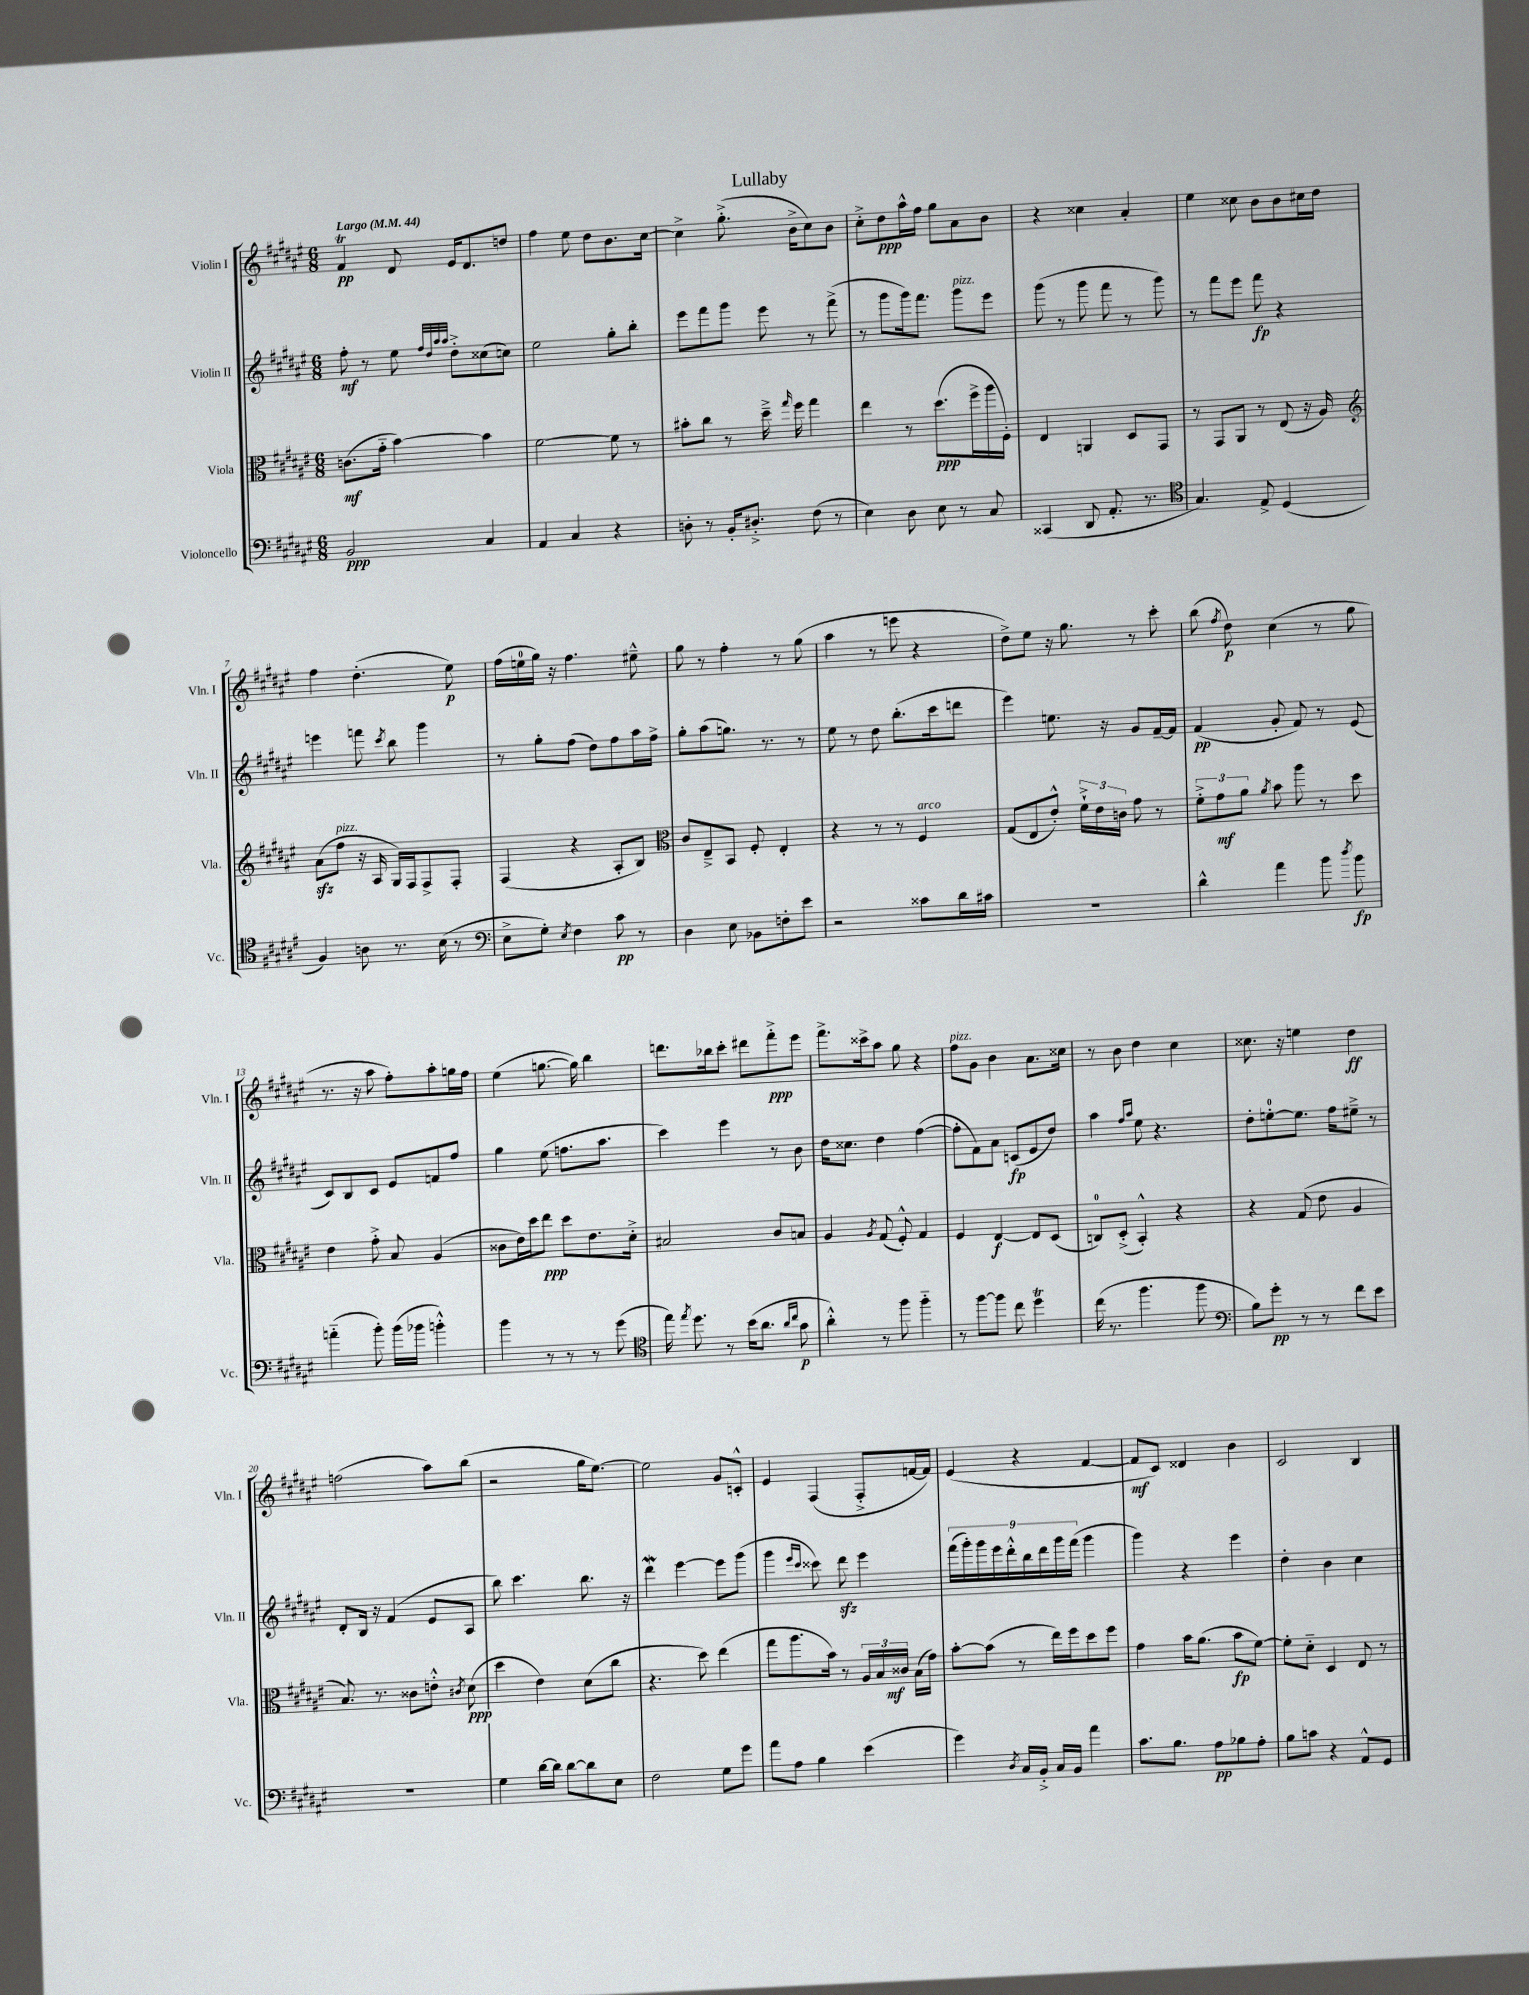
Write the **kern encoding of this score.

**kern	**kern	**kern	**kern
*staff4	*staff3	*staff2	*staff1
*clefF4	*clefC3	*clefG2	*clefG2
*k[f#c#g#d#a#e#]	*k[f#c#g#d#a#e#]	*k[f#c#g#d#a#e#]	*k[f#c#g#d#a#e#]
*M6/8	*M6/8	*M6/8	*M6/8
*MM44	*MM44	*MM44	*MM44
2BB/	(8.c\L	8ff#'\	4f#/
.	.	8r	.
.	16g#'~\Jk	.	.
.	[4b\)	8ee#\	8d#/
.	.	32qqff#/LLL	.
.	.	32qqdd#/	.
.	.	32qqaa#/	.
.	.	32qqaa#/JJJ	.
.	.	8dd#'^\L	16e#/LK
.	.	.	8.d#/
4C#/	4b\]	(8cc##\	.
.	.	8cc\J)	8dd/J
=	=	=	=
4AA#/	[2f#\	2ee#\	4ff#\
4C#/	.	.	8ee#\
.	.	.	8dd#\L
4r	8f#\]	8gg#'\L	8.b\
.	8r	8bb'\J	.
.	.	.	[16cc#\Jk
=	=	=	=
8D'\	8b#'\L	8eee#\L	4cc#^\]
8r	8cc#\J	8fff#\	.
16BB'/LK	8r	8ggg#\J	(8.gg#'^\
8.D#'^/J	.	.	.
.	16dd#~^\	8eee#\	.
.	16qqgg#/	.	.
.	16ff#\	.	16b^\LK
(8F#\	4gg#\	8r	8cc#\)
8r	.	(8fff#^\	8b\J
=	=	=	=
4E#\)	4ee#\	8r	8cc#'^\L
.	.	8ggg#\L	8dd#\
8D#\	8r	16ggg#\k)	16aa#^^\L
.	.	8.fff#\J	16ff#\JJ
8E#\	(8.dd#\L	.	8gg#\L
8r	.	8ggg#\L	8a#\
.	16ff#^\L	.	.
8C#/	16aa#\	8eee#\J	8b\J
.	16F#'\JJ)	.	.
=	=	=	=
(4CC##/	4E#/	(8ggg#\	4r
.	.	8r	.
8DD#/	4AA/	8ggg#\	4cc##\
8.AA#'/	.	8fff#\	.
.	8D#/L	8r	4a#'/
8.r	.	.	.
.	8GG#/J	8ggg#\)	.
=	=	=	=
*clefC4	*	*	*
4.G#/)	8r	8r	4ee#\
.	8GG#/L	8fff#\L	.
.	8AA#/J	8eee#\J	8cc##\
8E#^/	8r	8fff#\	8b\L
(4D#/	(8E#/	4r	8b\
.	16r	.	16cc#\L
.	16A#/)	.	16dd#\JJ
=	=	=	=
*	*clefG2	*	*
4F#/)	(8a#\L	4eee\	4ff#\
.	8ff#\J	.	.
8A\	16r	8fff\	(4.dd#'\
.	16A#/	.	.
.	.	8qccc#/	.
8.r	16G#/LL)	8bb\	.
.	16F#/J	.	.
.	8F#^/	4ggg#\	.
(16B\	.	.	.
8r	8F#'/J	.	8ee#\)
=	=	=	=
*clefF4	*	*	*
8E#^\L	(4F#/	8r	(16ff#\LL
.	.	.	16ee\
8G#'\J)	.	8gg#'\L	16gg#\JJ)
.	.	.	16r
8qE#/	.	.	.
4F#\	4r	(8ff#\J	4.ff#\
.	.	8dd#\L)	.
8c#\	8A#'/L	8ff#\	.
8r	8B/J)	16aa#\L	8ee#~^^\
.	.	16ff#^\JJ	.
=	=	=	=
*	*clefC3	*	*
4D#\	8c#/L	8gg#'\L	8gg#\
.	8E#~^/	(8aa#\	8r
8E#\	8BB/J	8.gg\J)	4ff#'\
8BB-\L	8F#'/	.	.
.	.	8.r	.
8F'\	4E#'/	.	8r
8e#\J	.	8r	(8gg#\
=	=	=	=
2r	4r	8ee#\	4aa#\
.	.	8r	.
.	8r	8dd#\	8r
.	8r	(8.bb'\L	8eee\
8c##\L	4F#/	.	4r
.	.	16ccc#\k	.
16d#\L	.	8ddd\J	.
16c#\JJ	.	.	.
=	=	=	=
2.r	(8G#/L	4eee#\)	8dd#^\L)
.	8E#/	.	8ee#\J
.	8e#'^^/J)	8.ee\	16r
.	.	.	8.gg#\
.	24f#`^\LL	.	.
.	24e#\	.	.
.	.	16r	.
.	24c\JJ	.	.
.	8g#\	8g#/L	8r
.	8r	[16f#~/L	8ccc#'\
.	.	16f#/]JJ	.
=	=	=	=
4d#^^\	12f#'^\L	(4f#/	(8bb\
.	12g#\	.	.
.	.	.	8qff#/
.	.	.	8dd#\)
.	12a#\J	.	.
.	8qa#/	.	.
4a#\	8b\	8g#'/	(4cc#\
.	8aa#\	8f#/)	.
8b\	8r	8r	8r
8qdd#/	.	.	.
8b\	8dd#\	(8e#/	8gg#\
=	=	=	=
(4a'~\	4e#\	8c#/L)	8.r
.	.	8B/	.
.	.	.	16r
8b'\)	8g#'^\	8c#/J	8aa#\
(16b\LL	8B/	8e#/L	8ff#'\L)
16b-\JJ	.	.	.
4b'^^\)	(4A#/	8f/	8aa#'\
.	.	8ff#/J	16gg\L
.	.	.	16ff#\JJ
=	=	=	=
4b\	8c##\L	4gg#\	(4ee#\
.	16e#\L)	.	.
.	16dd#\J	.	.
8r	8ee#\J	(8ee#\	[8.gg\
8r	8dd#\L	8.ff\L	.
.	.	.	16gg\])
8r	8.e#\	.	4bb\
.	.	8.aa#\J	.
(8g#\	.	.	.
.	16d#'^\Jk	.	.
=	=	=	=
*clefC4	*	*	*
16ee#\)	2B#/	4ccc#\)	8.ddd\L
8qee#/	.	.	.
8.dd#\	.	.	.
.	.	.	16bb-\k
8r	.	4eee#\	8ccc#'\J
(16b\LK	.	.	8ddd#\L
8.a#\J	.	.	.
.	8c#/L	8r	8fff#'^\
16qqa#/LL	.	.	.
16qqcc#/JJ	.	.	.
8g#\	8B/J	8b\	8eee#\J
=	=	=	=
4a#'^^\)	4A#/	16dd#\LK	8.fff#^\L
.	.	8.cc##\J	.
.	.	.	16ccc##^\k
.	8qA#/	.	.
8r	(8G#/	4dd#\	8aa#\J
8ff#\	8F#'^^/)	.	8gg#\
4ff#'~\	4G#/	([4ff#\	4r
=	=	=	=
8r	4F#/	8ff#'\]L	8ff#\L
[8ff#\L	.	8f#\)	8g#\J
8ff#\]J	[4E#/	8a#\J	4b\
8cc#\	.	(8c/L	.
4dd#\	8E#/]L	8e#/	8.a#\L
.	(8D#/J	8dd#/J)	.
.	.	.	16cc##\Jk
=	=	=	=
(16cc#\	8C/L)	4aa#\	8r
8.r	.	.	.
.	(8D#'^/J	.	8b\
.	.	16qqff#/LL	.
.	.	16qqaa#/JJ	.
4.ff#\	4BB'^^/)	8ee#\	4dd#\
.	.	4.r	.
.	4r	.	4cc#\
8ff#\	.	.	.
=	=	=	=
*clefF4	*	*	*
8B\L)	4r	8dd#'\L	8.cc##\
8g#'\J	.	[8ee'\	.
.	.	.	16r
8r	(8G#/	8.ee\]J	4ee\
8r	8e#\	.	.
.	.	16ff#\LK	.
8f#\L	4A#/	8ee#~^\J	4dd#\
8e#\J	.	8r	.
=	=	=	=
2.r	8.B/)	8d#'/L	(2ff\
.	.	16B/Jk	.
.	8.r	16r	.
.	.	(4f#/	.
.	8c##\L	.	.
.	8e'^^\J	8e#/L	8aa#\L)
.	8qc#/	.	.
.	(8d#\	8A#/J	(8bb\J
=	=	=	=
4G#\	4dd#\	8bb\)	2r
.	.	4.ccc#\	.
[16d#\LL	4e#\)	.	.
16d#\]JJ	.	.	.
[8d#\L	.	.	.
8d#\]	(8d#\L	8.bb\	16gg#\LK
.	.	.	[8.ee#\J)
8E#\J	8cc#\J	.	.
.	.	16r	.
=	=	=	=
2F#\	4.r	4ddd#\	2ee#\]
.	.	[4eee#\	.
.	8dd#\)	.	.
8G#\L	(4ee#\	8eee#\]L	8g#/L
8g#\J	.	(8ggg#\J	8c'^^/J
=	=	=	=
8a#\L	8gg#\L	4ggg#\	4e#/
8A#\J	8.aa#\	.	.
.	.	16qqeee#/LL	.
.	.	16qqccc#/JJ	.
4B\	.	8ccc##\)	(4F#/
.	16b\Jk)	.	.
.	8r	8ddd#\	.
(4e#\	24A#/LL	4eee#\	8F#'^/L
.	24B/	.	.
.	24c##/JJ	.	.
.	(16B\LL	.	[16f/L
.	16g#\JJ)	.	16f/]JJ)
=	=	=	=
4g#\)	[8b'\L	(18fff#\LL	(4e#/
.	.	18ggg#'\)	.
.	.	18ggg#\	.
.	(8b\]J	.	.
.	.	18eee#\	.
.	.	18ddd#'^^\	.
8qD#/	.	.	.
16C#/LL	8r	.	4r
.	.	18bb\	.
16BB'^/JJ	.	.	.
.	.	18ddd#\	.
16C#/LL	16ee#\LL)	.	.
.	.	18ggg#\	.
16BB/JJ	16ff#\J	.	.
.	.	(18fff#\JJ	.
4a#\	8dd#\	4ggg#\	[4f#/
.	8ff#\J	.	.
=	=	=	=
8.c#\L	4g#\	4ggg#\)	8f#/]L
.	.	.	8c#/J)
8.B\J	.	.	.
.	16b\LK	4r	4d##/
.	(8.a#\J	.	.
8A#\L	.	.	.
8B-\	8b\L	4eee#\	4b\
8A#'\J	[8f#\J)	.	.
=	=	=	=
8B\L	8f#'\]L	4dd#'\	2c#/
8c\J	8d#'~\J	.	.
4r	4D#/	4b\	.
8AA#^^/L	8E#/	4cc#\	4B/
8GG#/J	8r	.	.
==	==	==	==
*-	*-	*-	*-
